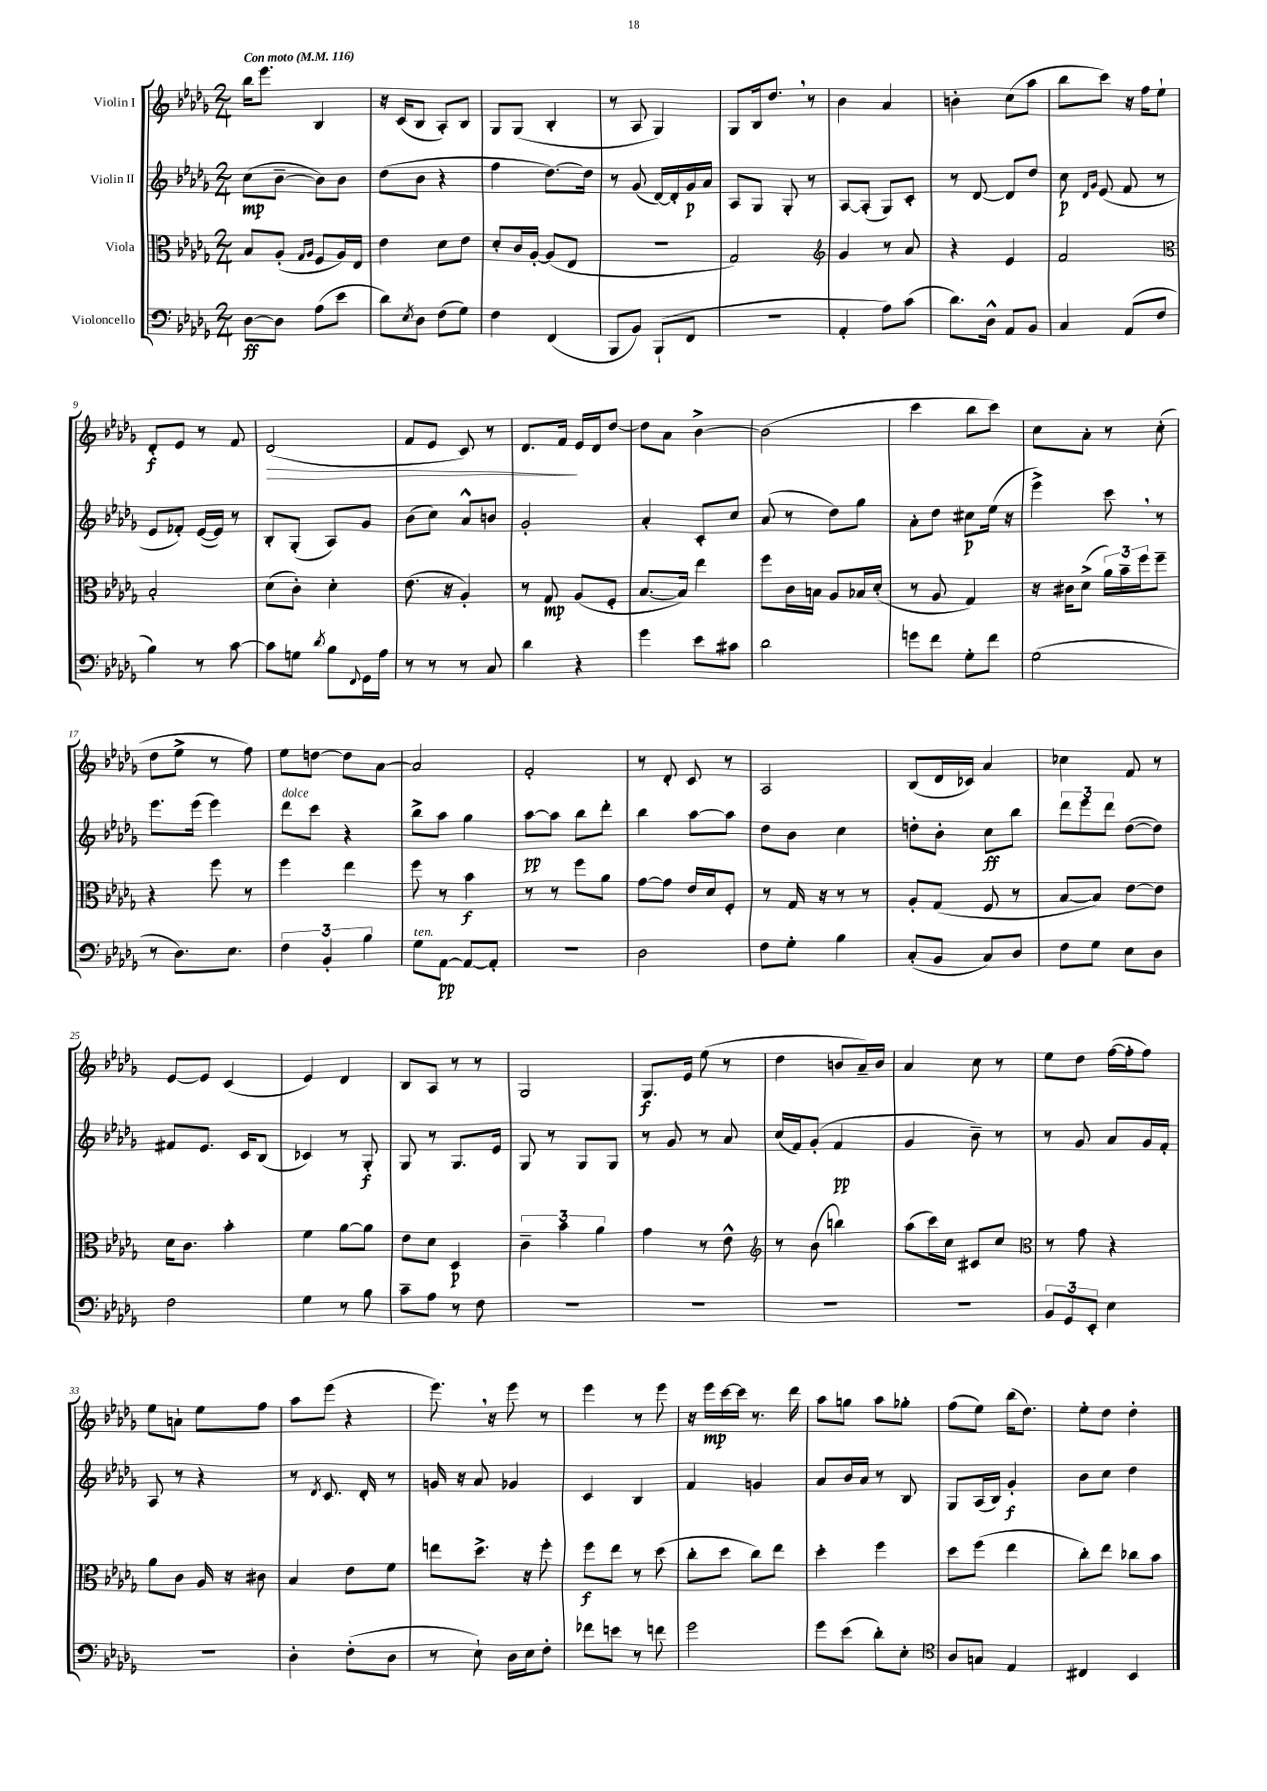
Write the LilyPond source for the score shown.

<<
\new StaffGroup <<
\new Staff = "s0" \with { instrumentName = "Violin I" } {
    \clef treble \key des \major \numericTimeSignature \time 2/4 \tempo "Con moto" 4 = 116
    bes''16 ees'''8. bes4 |
    r16 c'16( bes8 aes8-.) bes8 |
    ges8 ges8( bes4-. |
    r8 aes8 ges4) |
    ges8 bes16 des''8. \breathe r8 |
    bes'4 aes'4 |
    b'4-. c''8( aes''8 |
    bes''8 c'''8) r16 f''16 ees''8-! |
    des'8-.\f ees'8 r8 f'8 |
    des'2\>( |
    f'8 ees'8 c'8) r8 |
    des'8. f'16\! ees'16 des'16 des''8~ |
    des''8 aes'8 bes'4~-> |
    bes'2( |
    c'''4 bes''8 c'''8) |
    c''8 aes'8-. r8 c''8-.( |
    des''8 ees''8-> r8 f''8) |
    ees''8 d''8~ d''8 aes'8~ |
    aes'2 |
    f'2-. |
    r8 des'8-. c'8 r8 |
    aes2 |
    bes8( des'16 ces'16) aes'4 |
    ces''4 f'8 r8 |
    ees'8~ ees'8 c'4( |
    ees'4) des'4 |
    bes8 aes8 r8 r8 |
    ges2 |
    ges8.\f ees'16 ees''8( r8 |
    des''4 b'8 aes'16--) b'16 |
    aes'4 c''8 r8 |
    ees''8 des''8 f''16~( f''16-. f''8) |
    ees''8 a'8-! ees''8 f''8 |
    aes''8 ees'''8( r4 |
    ees'''8.) \breathe r16 ees'''8 r8 |
    ees'''4 r8 ees'''8 |
    r16 ees'''16\mp c'''16~ c'''16 r8. des'''16 |
    aes''8 g''8 aes''8 ges''8-. |
    f''8( ees''8) bes''16( des''8.) |
    ees''8-. des''8 des''4-. \bar "|." |
}
\new Staff = "s1" \with { instrumentName = "Violin II" } {
    \clef treble \key des \major \numericTimeSignature \time 2/4
    c''8\mp( bes'8~-- bes'8) bes'8 |
    des''8( bes'8 r4 |
    f''4 des''8.~) des''16 |
    r8 ges'8( des'16~) des'16-. ges'16\p aes'16 |
    aes8 ges8 ges8-. r8 |
    aes8~ aes8-.( ges8) c'8-. |
    r8 des'8~ des'8 des''8 |
    c''8\p \grace { des'16 ges'16 } ees'8( f'8 r8 |
    ees'8 fes'8-.) ees'16~( ees'16) r8 |
    bes8-. ges8-.( aes8) ges'8 |
    bes'8( c''8) aes'8-^ b'8 |
    ges'2-. |
    aes'4-. c'8-. c''8 |
    aes'8( r8 des''8) ges''8 |
    aes'8-. des''8 cis''8\p ees''16( r16 |
    ees'''4->) c'''8 \breathe r8 |
    ees'''8. ees'''16( ees'''4) |
    des'''8^\markup { \italic "dolce" } c'''8 r4 |
    bes''8-> aes''8 ges''4 |
    aes''8~\pp aes''8 bes''8 des'''8-. |
    bes''4 aes''8~ aes''8 |
    des''8 bes'8 c''4 |
    d''8-. bes'8-. c''8\ff bes''8 |
    \tuplet 3/2 { des'''8 ees'''8 des'''8 } des''8~( des''8) |
    fis'8 ees'8. c'16 bes8( |
    ces'4) r8 ges8-.\f |
    ges8 r8 ges8. ees'16 |
    ges8 r8 ges8 ges8 |
    r8 ges'8 r8 aes'8 |
    c''16( f'16) ges'8-.( f'4\pp |
    ges'4 bes'8--) r8 |
    r8 ges'8 aes'8 ges'16 f'16-. |
    aes8 r8 r4 |
    r8 \acciaccatura { des'8 } c'8. des'16-. r8 |
    g'16 r16 aes'8 ges'4 |
    c'4 bes4 |
    f'4 g'4 |
    aes'8 bes'16 aes'16 r8 bes8 |
    ges8 aes16( bes16) ges'4-.\f |
    bes'8 c''8 des''4 \bar "|." |
}
\new Staff = "s2" \with { instrumentName = "Viola" } {
    \clef alto \key des \major \numericTimeSignature \time 2/4
    bes8 aes8-.( \grace { ges16 aes16 } f8 aes16) ees16 |
    ees'4 des'8 ees'8 |
    des'8-. c'16 aes16~-. aes8( ees8 |
    R2 |
    ges2) |
    \clef treble ges'4 r8 aes'8 |
    r4 ees'4 |
    f'2 |
    \clef alto bes2-. |
    des'8( c'8-.) des'4-. |
    ees'8.( r16 aes4-.) |
    r8 ges8\mp aes8( f8-. |
    bes8.~ bes16) ees''4 |
    f''8 c'16 b16 aes8 bes16 des'16-.( |
    r8 aes8 ges4) |
    r16 cis'16 des'8->( \tuplet 3/2 { aes'16) bes'16-- f''16 } f''8-- |
    r4 f''8 r8 |
    f''4 ees''4 |
    f''8 r8 bes'4\f |
    r8 r8 f''8 aes'8 |
    ges'8~ ges'8 ees'16 des'16 f8-. |
    r8 ges16 r16 r8 r8 |
    aes8-. ges8( f8 r8 |
    bes8~ bes8) ees'8~ ees'8 |
    des'16 c'8. bes'4-. |
    f'4 aes'8~ aes'8 |
    ees'8 des'8 des4\p |
    \tuplet 3/2 { c'4-- bes'4 aes'4 } |
    ges'4 r8 ees'8-^ |
    \clef treble r8 bes'8( b''4) |
    aes''8( c'''16) c''16 cis'8 c''8 |
    \clef alto r8 ges'8 r4 |
    aes'8 c'8 aes16 r16 cis'8 |
    bes4 ees'8 f'8 |
    e''8 des''8.-> r16 f''8-. |
    f''8\f ees''8 r8 des''8( |
    c''8-. des''8 c''8) ees''8 |
    des''4-. f''4 |
    des''8 f''8( ees''4 |
    c''8-.) ees''8 ces''8 bes'8 \bar "|." |
}
\new Staff = "s3" \with { instrumentName = "Violoncello" } {
    \clef bass \key des \major \numericTimeSignature \time 2/4
    des8~\ff des8 aes8( ees'8 |
    des'8) \acciaccatura { ees8 } des8 f8( ges8) |
    f4 f,4( |
    bes,,8 bes,8) bes,,8-!( f,8 |
    R2 |
    aes,4-. aes8) c'8( |
    des'8.) des16-^ aes,8 bes,8 |
    c4 aes,8( f8 |
    bes4) r8 c'8~ |
    c'8 g8 \acciaccatura { des'8 } bes8 \appoggiatura { f,8 } ges,16 aes16 |
    r8 r8 r8 c8 |
    des'4 r4 |
    ges'4 ees'8 cis'8 |
    des'2 |
    g'8 f'8 ges8-. f'8 |
    ges2( |
    r8 des8.) ees8. |
    \tuplet 3/2 { f4 bes,4-. bes4 } |
    ges8^\markup { \italic "ten." } aes,8~\pp aes,8~ aes,8-. |
    R2 |
    des2 |
    f8 ges8-. bes4 |
    c8-.( bes,8 c8) des8 |
    f8 ges8 ees8 des8 |
    f2 |
    ges4 r8 bes8 |
    c'8-- aes8 r8 f8 |
    R2 |
    R2 |
    R2 |
    R2 |
    \tuplet 3/2 { bes,8 ges,8 ees,8-. } ees4 |
    R2 |
    des4-. f8-.( des8 |
    r8 ees8-!) des16 ees16 f8-. |
    fes'8 e'8 r8 f'8 |
    ges'2 |
    ges'8 ees'8( des'8-.) ees8-. |
    \clef tenor aes8 g8 ees4 |
    cis4 bes,4 \bar "|." |
}
>>
>>
